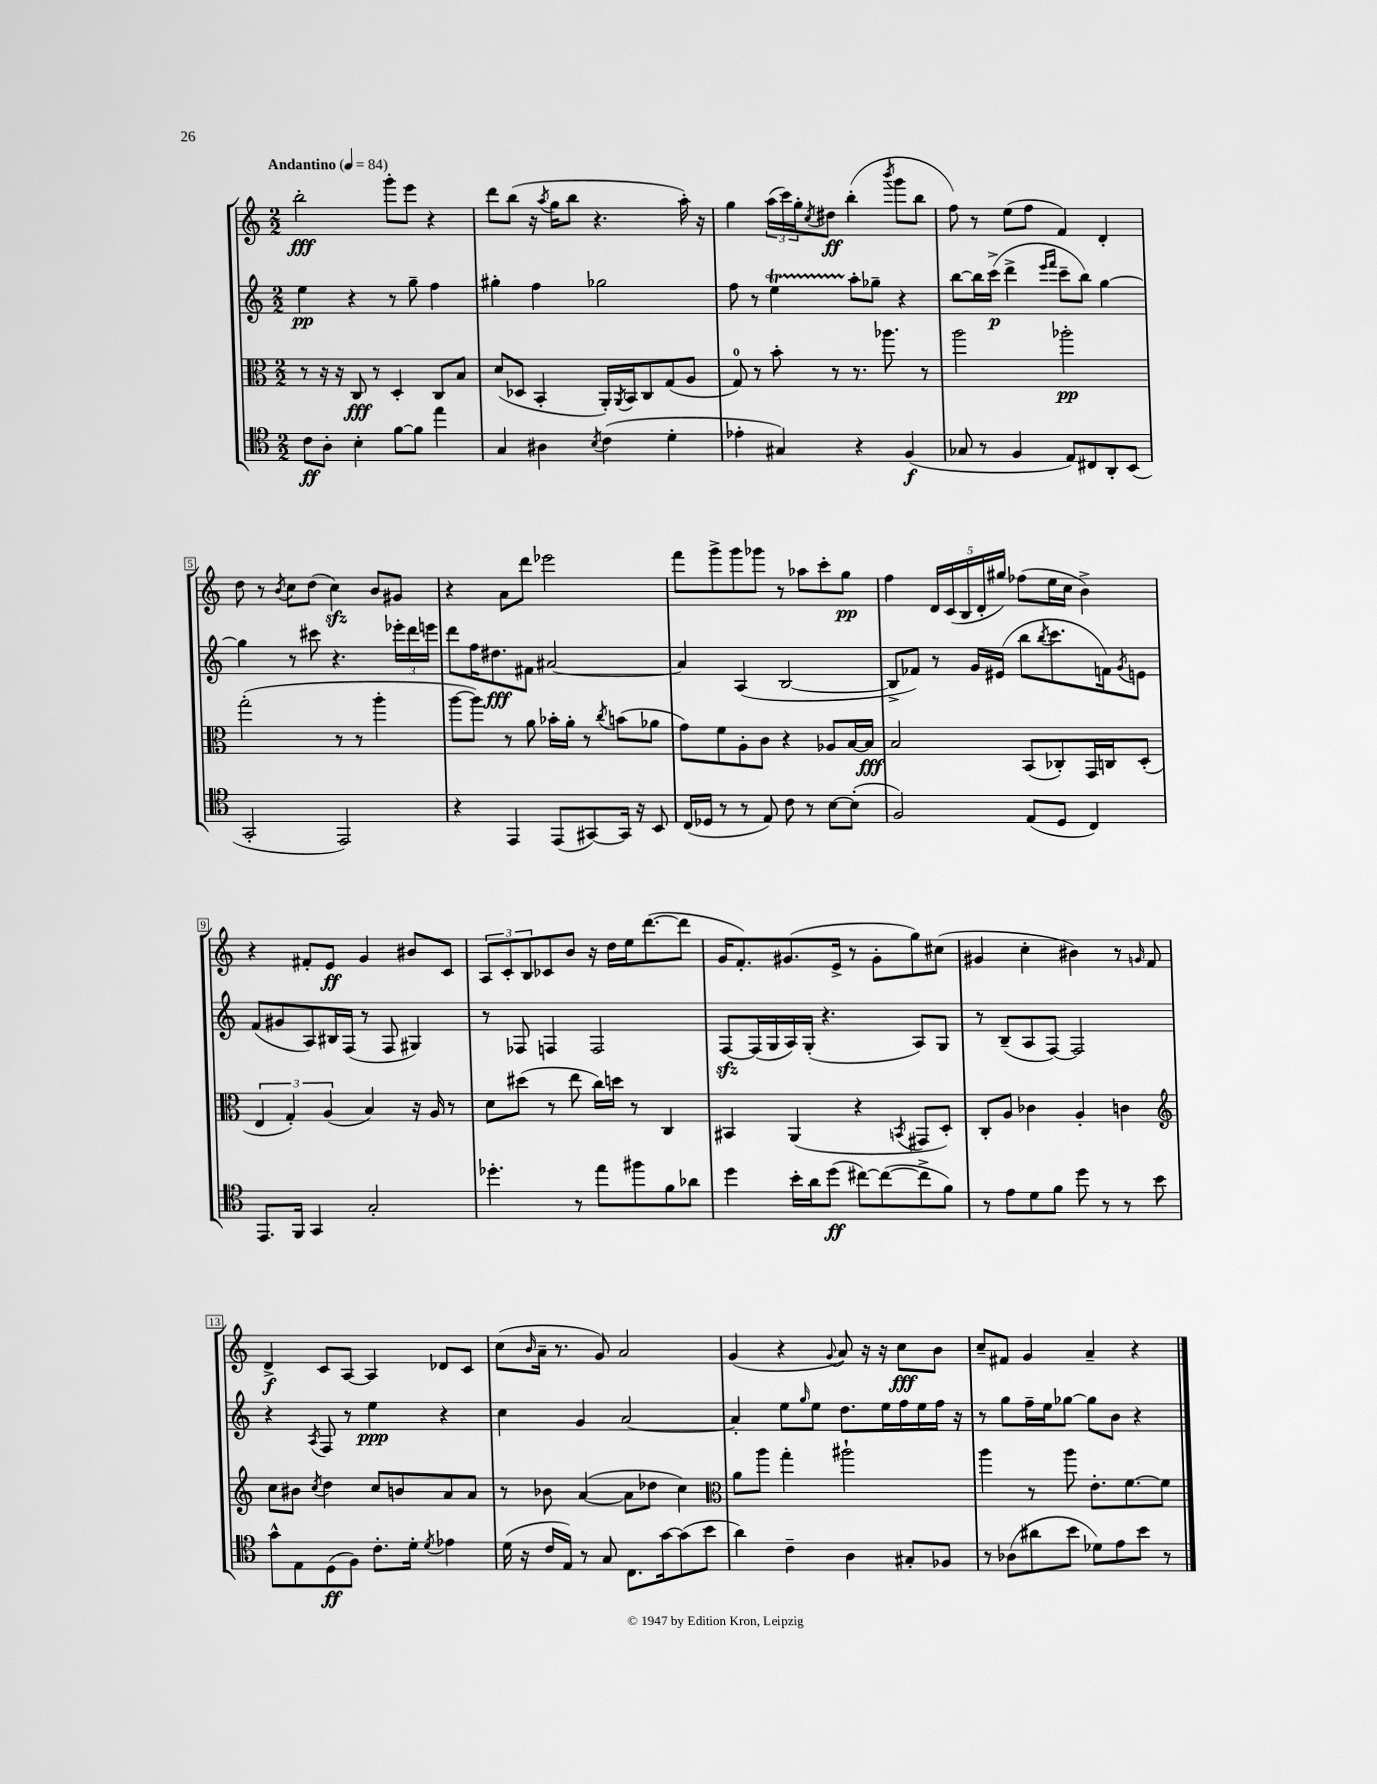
<<
\new StaffGroup <<
\new Staff = "s0" {
    \clef treble \key c \major \numericTimeSignature \time 2/2 \tempo "Andantino" 4 = 84
    b''2-.\fff g'''8-. e'''8 r4 |
    d'''8 b''8( r16 \acciaccatura { a''8 } g''16 b''8 r4. a''16-.) r16 |
    g''4 \tuplet 3/2 { a''16( c'''16) g''16-. } \acciaccatura { c''8 } dis''8\ff b''4-.( \acciaccatura { b'''8 } g'''8 b''8 |
    f''8) r8 e''8( f''8 f'4) d'4-. |
    d''8 r8 \acciaccatura { b'8 } c''8 d''8( c''4\sfz) b'8 gis'8 |
    r4 a'8 d'''8 ees'''2 |
    f'''8 g'''8-> g'''8 ges'''8 r8 aes''8 c'''8-. g''8\pp |
    f''4 \tuplet 5/4 { d'16 c'16( b16 d'16-. gis''16) } fes''8( e''16 c''16 b'4->) |
    r4 fis'8-. e'8\ff g'4 bis'8 c'8 |
    \tuplet 3/2 { a8 c'8-. b8 } ces'8 b'8 r16 d''16 e''16 d'''8.~( d'''8 |
    g'16 f'8.-.) gis'8.( e'16-> r8 gis'8-. g''8) cis''8( |
    gis'4 c''4-. bis'4) r8 \grace { g'16 } f'8 |
    d'4->\f c'8 a8~ a4 des'8 c'8 |
    c''8( \grace { b'16 } a'16-- r8. g'8) a'2 |
    g'4( r4 \appoggiatura { g'8 } a'8) r16 r16 c''8\fff b'8 |
    c''8-- fis'8 g'4 a'4-- r4 \bar "|." |
}
\new Staff = "s1" {
    \clef treble \key c \major \numericTimeSignature \time 2/2
    e''4\pp r4 r8 g''8-- f''4 |
    gis''4-. f''4 ges''2 |
    f''8 r8 e''4\startTrillSpan a''8-.\stopTrillSpan ges''8-- r4 |
    b''8~ b''16 c'''16->\p( d'''4-> \grace { e'''16 f'''16 } c'''8-- b''8) g''4~ |
    g''4 r8 cis'''8 r4. \tuplet 3/2 { ees'''16-. d'''16 e'''16 } |
    d'''8 f''16 dis''8.\fff fis'8 ais'2~ |
    ais'4 a4( b2~ |
    b8-> fes'8) r8 g'16 eis'16( b''8 \acciaccatura { b''8 } c'''8. f'16) \acciaccatura { g'8 } e'8 |
    f'8( gis'8 a8) bis16 f16( r8 f8 gis4) |
    r8 fes8 f4 f2 |
    f8~\sfz f16( g16 a16) g16-.( r4. a8) g8 |
    r8 b8--( a8 f8~) f2 |
    r4 \acciaccatura { a8 } f8 r8 e''4\ppp r4 |
    c''4 g'4 a'2~ |
    a'4-. e''8 \grace { g''16 } e''8 d''8. e''16 f''16 e''16 f''16 r16 |
    r8 g''8 f''16-- e''16 ges''8~ ges''8 b'8 r4 \bar "|." |
}
\new Staff = "s2" {
    \clef alto \key c \major \numericTimeSignature \time 2/2
    r8 r16 r16 c8\fff r8 d4-. c8 b8 |
    d'8( des8 b,4-. a,16-.) \acciaccatura { a,8 } b,16 c8 g8( a8 |
    g8-0) r8 b'8-. r8 r8. aes''8. r8 |
    a''2 aes''2-.\pp |
    g''2-.( r8 r8 a''4-. |
    a''8~ a''8) r8 a'8 bes'16-. a'16-. r8 \acciaccatura { c''8 } b'8( aes'8 |
    g'8) f'8 a8-. c'8 r4 aes8 b16~ b16\fff |
    b2 b,8( ces8-.) g,16 c16 d8-.( |
    \tuplet 3/2 { e4 g4-.) a4( } b4) r16 a16 r8 |
    d'8 dis''8( r8 e''8 c''16) d''16 r8 c4 |
    bis,4 a,4( r4 \acciaccatura { b,8 } gis,8 d8-.) |
    c8-. a8 ces'4 a4-. c'4 |
    \clef treble c''8 bis'8 \acciaccatura { c''8 } d''4 c''8 b'8 a'8 a'8 |
    r8 bes'8 a'4~( a'8 des''8 c''4) |
    \clef alto a'8 a''8 g''4-. ais''2-! |
    a''4 r8 a''8 e'8.-. f'8.~ f'8 \bar "|." |
}
\new Staff = "s3" {
    \clef tenor \key c \major \numericTimeSignature \time 2/2
    c'8\ff a8-. b4-. f'8~ f'8 e''4 |
    g4 ais4 \acciaccatura { b8 } c'4( d'4-. |
    ees'4-. gis4) r4 f4\f( |
    ges8 r8 f4 e8) cis8 a,8-. b,8( |
    g,2-. e,2) |
    r4 e,4 e,8( gis,8~) gis,16 r16 b,8 |
    c16( des16 r8 r8 e8) c'8 r8 b8~ b8-.( |
    f2) e8( d8 c4) |
    e,8. f,16 g,4 g2-. |
    des''4.-. r8 e''8 fis''8 f'8 aes'8 |
    d''4 b'16-. a'16 d''8\ff( cis''8~) cis''8~( cis''8-> f'8) |
    r8 e'8 d'8 f'8 d''8 r8 r8 b'8 |
    g'8-^ e8 d8\ff( f8) c'8.-. d'16-. \acciaccatura { d'8 } ees'4 |
    d'16( r16 c'16 e16) r8 g8 c8. g'16~ g'8( b'8 |
    a'4) c'4-- a4 gis8-. fes8 |
    r8 aes8( ais'8 b'8 des'8) e'8 b'8 r8 \bar "|." |
}
>>
>>
\layout { \context { \Score \override BarNumber.stencil = #(make-stencil-boxer 0.1 0.3 ly:text-interface::print) } }
